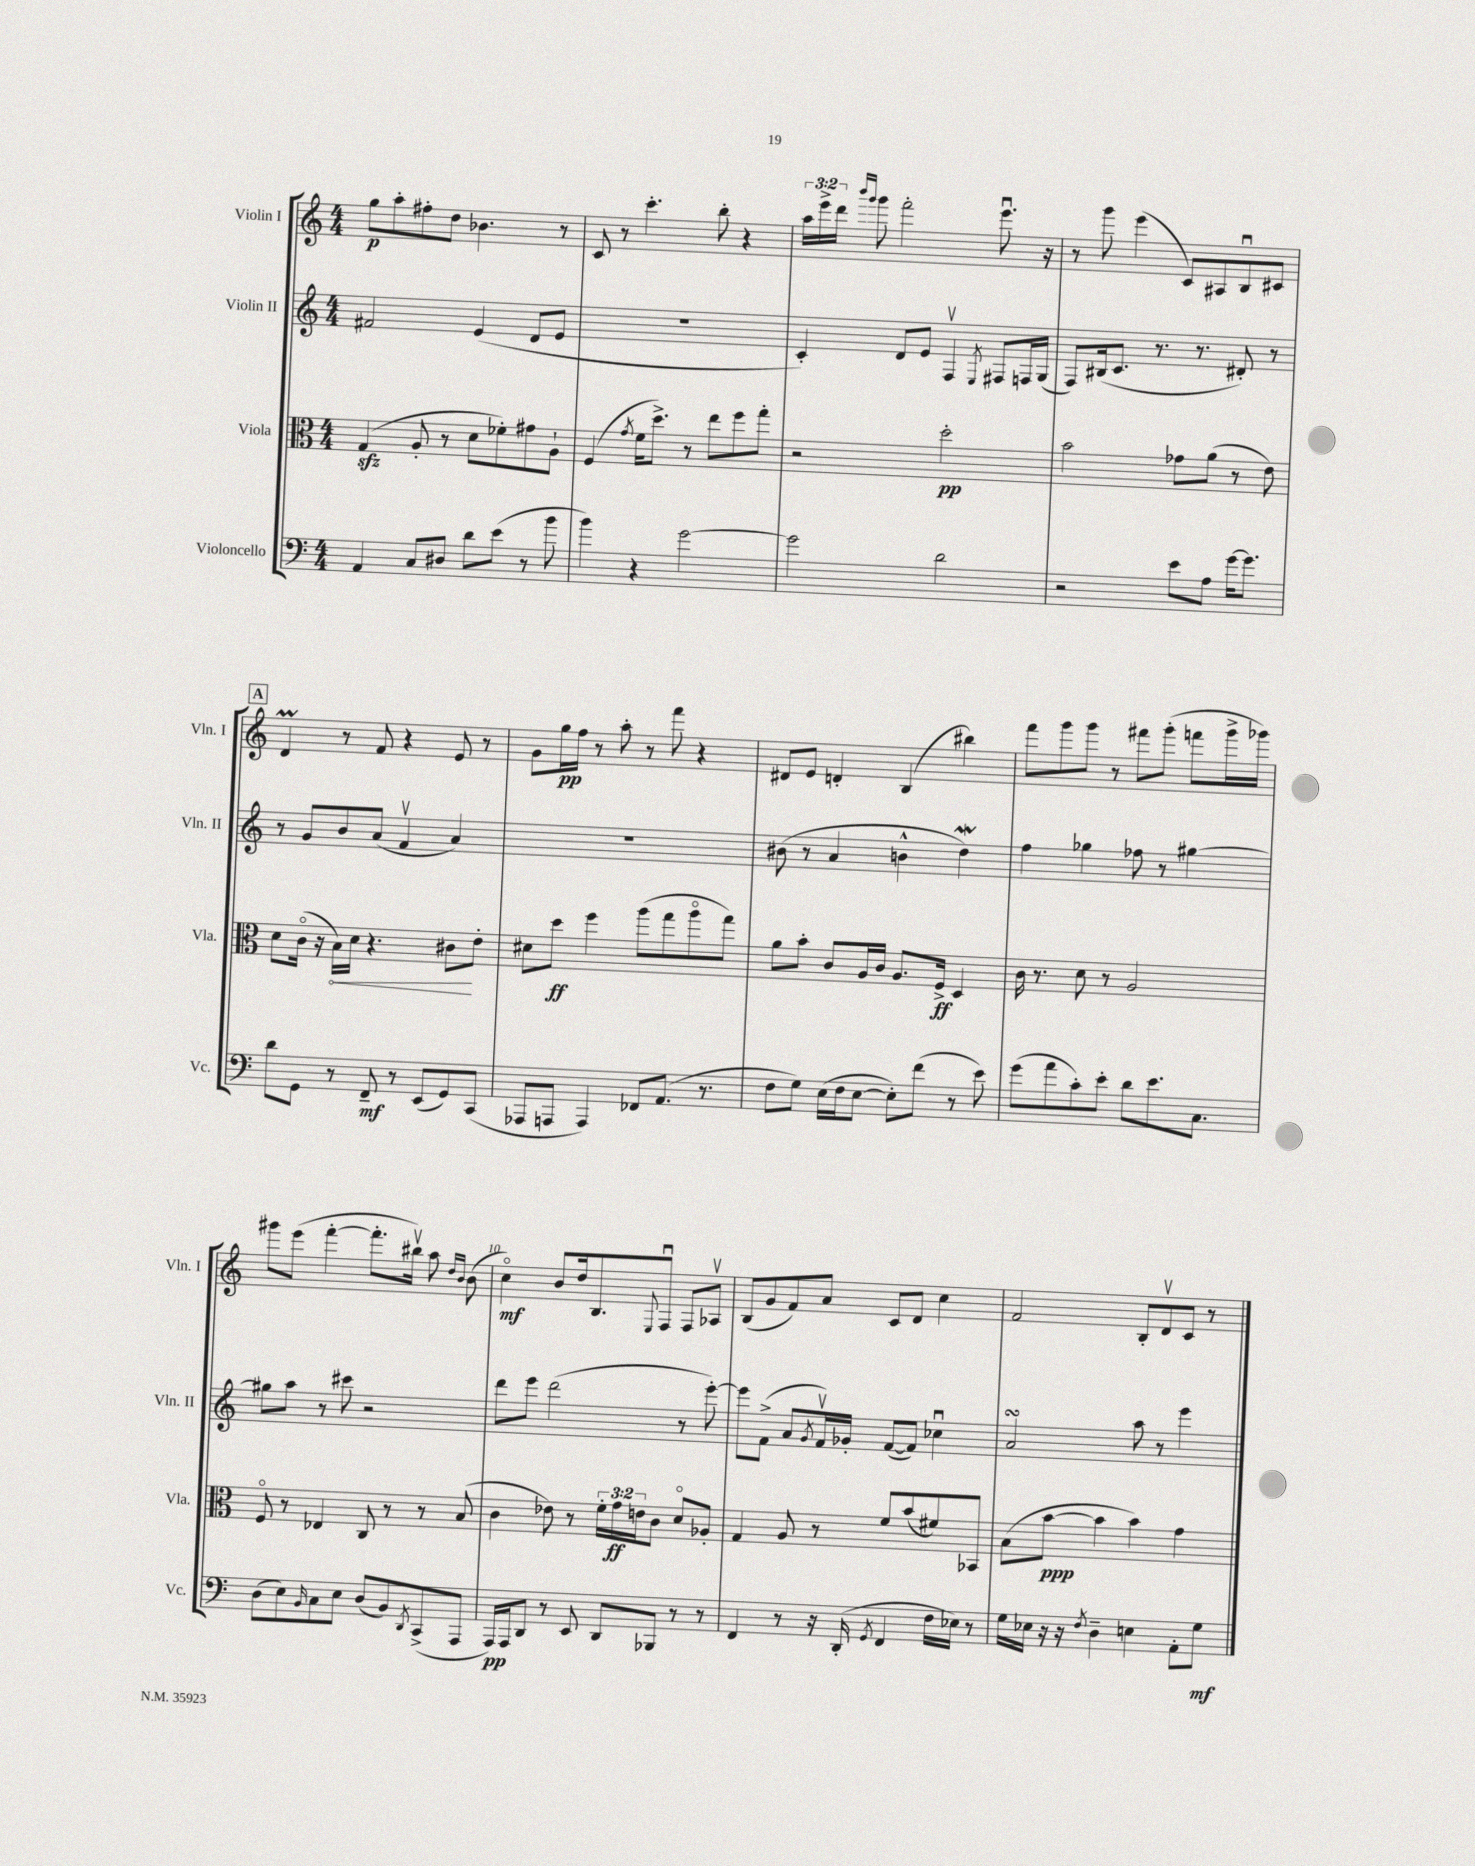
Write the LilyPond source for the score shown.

<<
\new StaffGroup <<
\new Staff = "s0" \with { instrumentName = "Violin I" shortInstrumentName = "Vln. I" } {
    \clef treble \key c \major \numericTimeSignature \time 4/4 \override Staff.TupletNumber.text = #tuplet-number::calc-fraction-text
    g''8\p a''8-. fis''8-. d''8 bes'4. r8 |
    c'8 r8 c'''4.-. b''8-. r4 |
    \tuplet 3/2 { a''16 e'''16-> d'''16 } \grace { b'''16 g'''16 } g'''8 f'''2-. e'''8.\downbow r16 |
    r8 g'''8 e'''4( c'8) ais8 b8\downbow cis'8 |
    \mark \markup { \box "A" } d'4\prall r8 f'8 r4 e'8 r8 |
    g'8 g''16\pp f''16 r8 a''8-. r8 f'''8 r4 |
    dis'8 e'8 d'4-. b4( bis''4) |
    f'''8 g'''8 g'''8 r8 fis'''8 g'''8-.( f'''8 g'''16-> ges'''16) |
    gis'''8 e'''8( f'''4~-. f'''8.-. bis''16\upbow) a''8 \grace { d''16 b'16 } b'8( |
    c''4\flageolet\mf) b'8 d''16 b8. \appoggiatura { e8 } f8\downbow f8 aes8\upbow |
    b8( g'8 f'8) a'8 c'8 d'8 c''4 |
    f'2 b8-. d'8\upbow c'8 r8 \bar "|." |
}
\new Staff = "s1" \with { instrumentName = "Violin II" shortInstrumentName = "Vln. II" } {
    \clef treble \key c \major \numericTimeSignature \time 4/4
    fis'2 e'4( d'8 e'8 |
    R1 |
    c'4-.) d'8 e'8 f4\upbow \acciaccatura { e8 } fis8 f16 g16( |
    f8) bis16( c'8. r8. r8. dis'8-.) r8 |
    \mark \markup { \box "A" } r8 g'8 b'8 a'8( f'4\upbow a'4) |
    R1 |
    bis'8( r8 a'4 b'4-^ d''4\mordent) |
    f''4 ges''4 fes''8 r8 gis''4~ |
    gis''8 a''8 r8 cis'''8 r2 |
    d'''8 e'''8 d'''2( r8 e'''8~-.) |
    e'''8 f'8->( a'8 \acciaccatura { g'8 } f'16\upbow) ges'16-. f'8~( f'8) ces''4\downbow |
    a'2\turn a''8 r8 e'''4 \bar "|." |
}
\new Staff = "s2" \with { instrumentName = "Viola" shortInstrumentName = "Vla." } {
    \clef alto \key c \major \numericTimeSignature \time 4/4 \override Staff.TupletNumber.text = #tuplet-number::calc-fraction-text
    g4\sfz( a8-. r8 d'8 fes'8-.) gis'8 a8-! |
    f4( \acciaccatura { g'8 } f'16 d''8.->) r8 e''8 f''8 g''8-. |
    r2 d''2-.\pp |
    b'2 ges'8 a'8( r8 e'8) |
    \mark \markup { \box "A" } d'8 c'16\flageolet( r16 \once \override Hairpin.circled-tip = ##t b16\<) d'16 r4. cis'8\! e'8-. |
    dis'8 d''8\ff f''4 a''8( g''8 a''8\flageolet g''8) |
    a'8 b'8-. c'8 a16 c'16 a8. f16->\ff d4 |
    c'16 r8. d'8 r8 a2 |
    f8\flageolet r8 ees4 c8 r8 r8 b8( |
    c'4 ees'8) r8 \tuplet 3/2 { f'16-. g'16\ff e'16 } c'8 d'8\flageolet aes8-. |
    g4 a8 r8 f'8 b'8( fis'8) bes,8 |
    b8( b'8~\ppp b'4 b'4) g'4 \bar "|." |
}
\new Staff = "s3" \with { instrumentName = "Violoncello" shortInstrumentName = "Vc." } {
    \clef bass \key c \major \numericTimeSignature \time 4/4
    a,4 c8 dis8 d'8 e'8( r8 b'8 |
    b'4) r4 g'2~ |
    g'2 d'2 |
    r2 e'8 a8 g'16~ g'8. |
    \mark \markup { \box "A" } d'8 g,8 r8 f,8--\mf r8 e,8( g,8) c,8( |
    aes,,8 a,,8 a,,4) fes,8 a,8.( r8. |
    f8 g8) e16( f16 e8~ e8-.) f'8( r8 e'8) |
    g'8( a'8 c'8-.) e'8-. d'8 e'8. c8. |
    d8( e8) \grace { b,16 } c8 e8 d8( b,8) \acciaccatura { d,8 } c,8->( a,,8 |
    a,,16\pp) a,,16 d,8 r8 e,8 d,8 bes,,8 r8 r8 |
    f,4 r8 r16 d,16-.( \acciaccatura { g,8 } f,4 f16 ees16) r8 |
    g16 ees16 r16 r16 \acciaccatura { f8 } d4-- e4 a,8-. g8\mf \bar "|." |
}
>>
>>
\layout { \context { \Score \override BarNumber.break-visibility = ##(#f #t #t) barNumberVisibility = #(every-nth-bar-number-visible 5) } }
